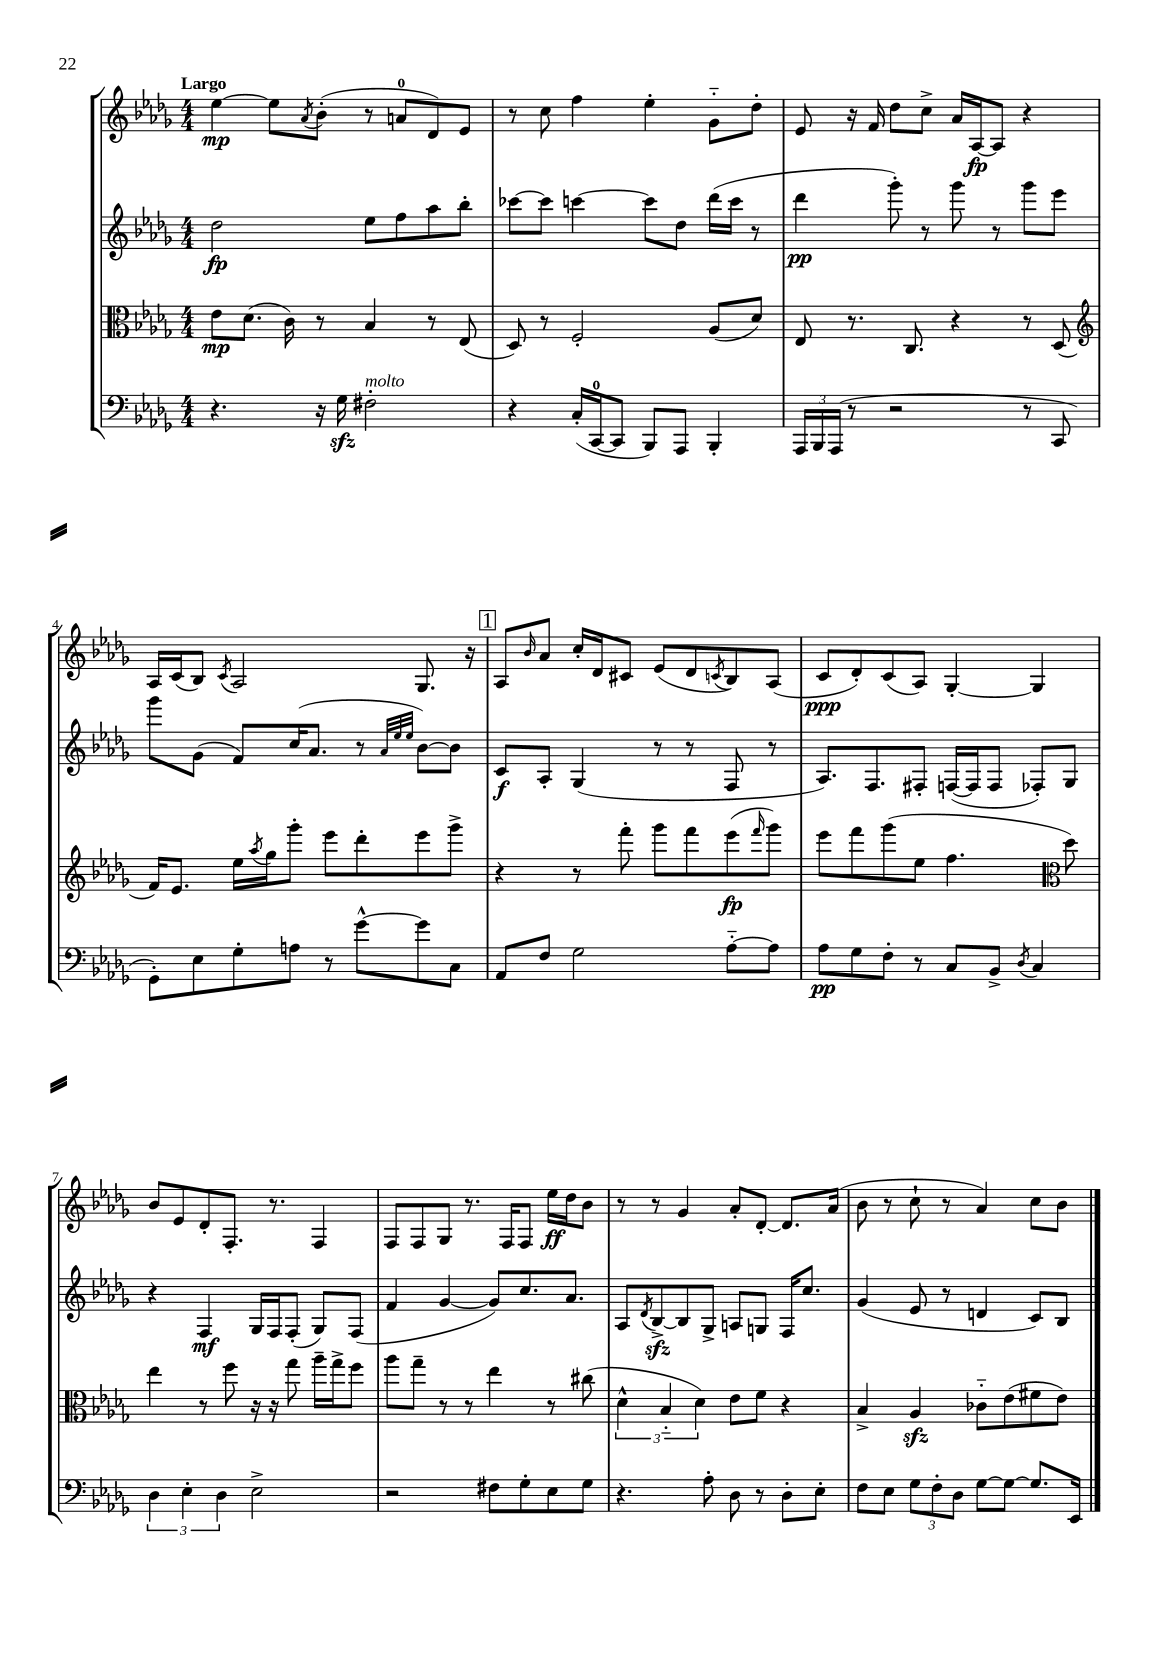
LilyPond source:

<<
\new StaffGroup <<
\new Staff = "s0" {
    \clef treble \key des \major \numericTimeSignature \time 4/4 \tempo "Largo"
    ees''4~\mp ees''8 \acciaccatura { aes'8 } bes'8-.( r8 a'8-0 des'8) ees'8 |
    r8 c''8 f''4 ees''4-. ges'8-_ des''8-. |
    ees'8 r16 f'16 des''8 c''8-> aes'16 aes16~\fp aes8 r4 |
    aes16 c'16( bes8) \acciaccatura { c'8 } aes2 ges8. r16 |
    \mark \markup { \box "1" } aes8 \grace { bes'16 } aes'8 c''16-. des'16 cis'8 ees'8( des'8 \acciaccatura { c'8 } bes8) aes8( |
    c'8\ppp des'8-.) c'8( aes8) ges4~-. ges4 |
    bes'8 ees'8 des'8-. f8.-. r8. f4 |
    f8 f8 ges8 r8. f16 f8 ees''16\ff des''16 bes'8 |
    r8 r8 ges'4 aes'8-. des'8~-. des'8. aes'16( |
    bes'8 r8 c''8-! r8 aes'4) c''8 bes'8 \bar "|." |
}
\new Staff = "s1" {
    \clef treble \key des \major \numericTimeSignature \time 4/4
    des''2\fp ees''8 f''8 aes''8 bes''8-. |
    ces'''8~ ces'''8 c'''4~ c'''8 des''8 des'''16( c'''16 r8 |
    des'''4\pp ges'''8-.) r8 ges'''8 r8 ges'''8 ees'''8 |
    ges'''8 ges'8( f'8) c''16( aes'8. r8 \grace { aes'32 ees''32 ees''32 } bes'8~) bes'8 |
    \mark \markup { \box "1" } c'8\f aes8-. ges4( r8 r8 f8 r8 |
    aes8.) f8. fis8-. f16~( f16 f8 fes8-.) ges8 |
    r4 f4\mf ges16 f16 f8-.( ges8) f8( |
    f'4 ges'4~ ges'8) c''8. aes'8. |
    aes8 \acciaccatura { des'8 } bes8~->\sfz bes8 ges8-> a8 g8 f16 c''8. |
    ges'4( ees'8 r8 d'4 c'8) bes8 \bar "|." |
}
\new Staff = "s2" {
    \clef alto \key des \major \numericTimeSignature \time 4/4
    ees'8\mp des'8.( c'16) r8 bes4 r8 ees8( |
    des8) r8 f2-. aes8( des'8) |
    ees8 r8. c8. r4 r8 des8( |
    \clef treble f'16) ees'8. ees''16 \acciaccatura { aes''8 } ges''16 ges'''8-. ees'''8 des'''8-. ees'''8 ges'''8-> |
    \mark \markup { \box "1" } r4 r8 f'''8-. ges'''8 f'''8 ees'''8\fp( \grace { f'''16 } ges'''8) |
    ees'''8 f'''8 ges'''8( ees''8 f''4. \clef alto des''8) |
    ees''4 r8 f''8 r16 r16 ges''8 aes''16-- ges''16-> f''8 |
    aes''8 ges''8-- r8 r8 ees''4 r8 cis''8( |
    \tuplet 3/2 { des'4-^ bes4-_ des'4) } ees'8 f'8 r4 |
    bes4-> aes4\sfz ces'8-_ ees'8( fis'8 ees'8) \bar "|." |
}
\new Staff = "s3" {
    \clef bass \key des \major \numericTimeSignature \time 4/4
    r4. r16 ges16\sfz fis2-.^\markup { \italic "molto" } |
    r4 c16-.( c,16-0~ c,8 bes,,8) aes,,8 bes,,4-. |
    \tuplet 3/2 { aes,,16 bes,,16 aes,,16( } r8 r2 r8 c,8 |
    ges,8-.) ees8 ges8-. a8 r8 ges'8~-^ ges'8 c8 |
    \mark \markup { \box "1" } aes,8 f8 ges2 aes8~-_ aes8 |
    aes8\pp ges8 f8-. r8 c8 bes,8-> \acciaccatura { des8 } c4 |
    \tuplet 3/2 { des4 ees4-. des4 } ees2-> |
    r2 fis8 ges8-. ees8 ges8 |
    r4. aes8-. des8 r8 des8-. ees8-. |
    f8 ees8 \tuplet 3/2 { ges8 f8-. des8 } ges8~ ges8~ ges8. ees,16 \bar "|." |
}
>>
>>
